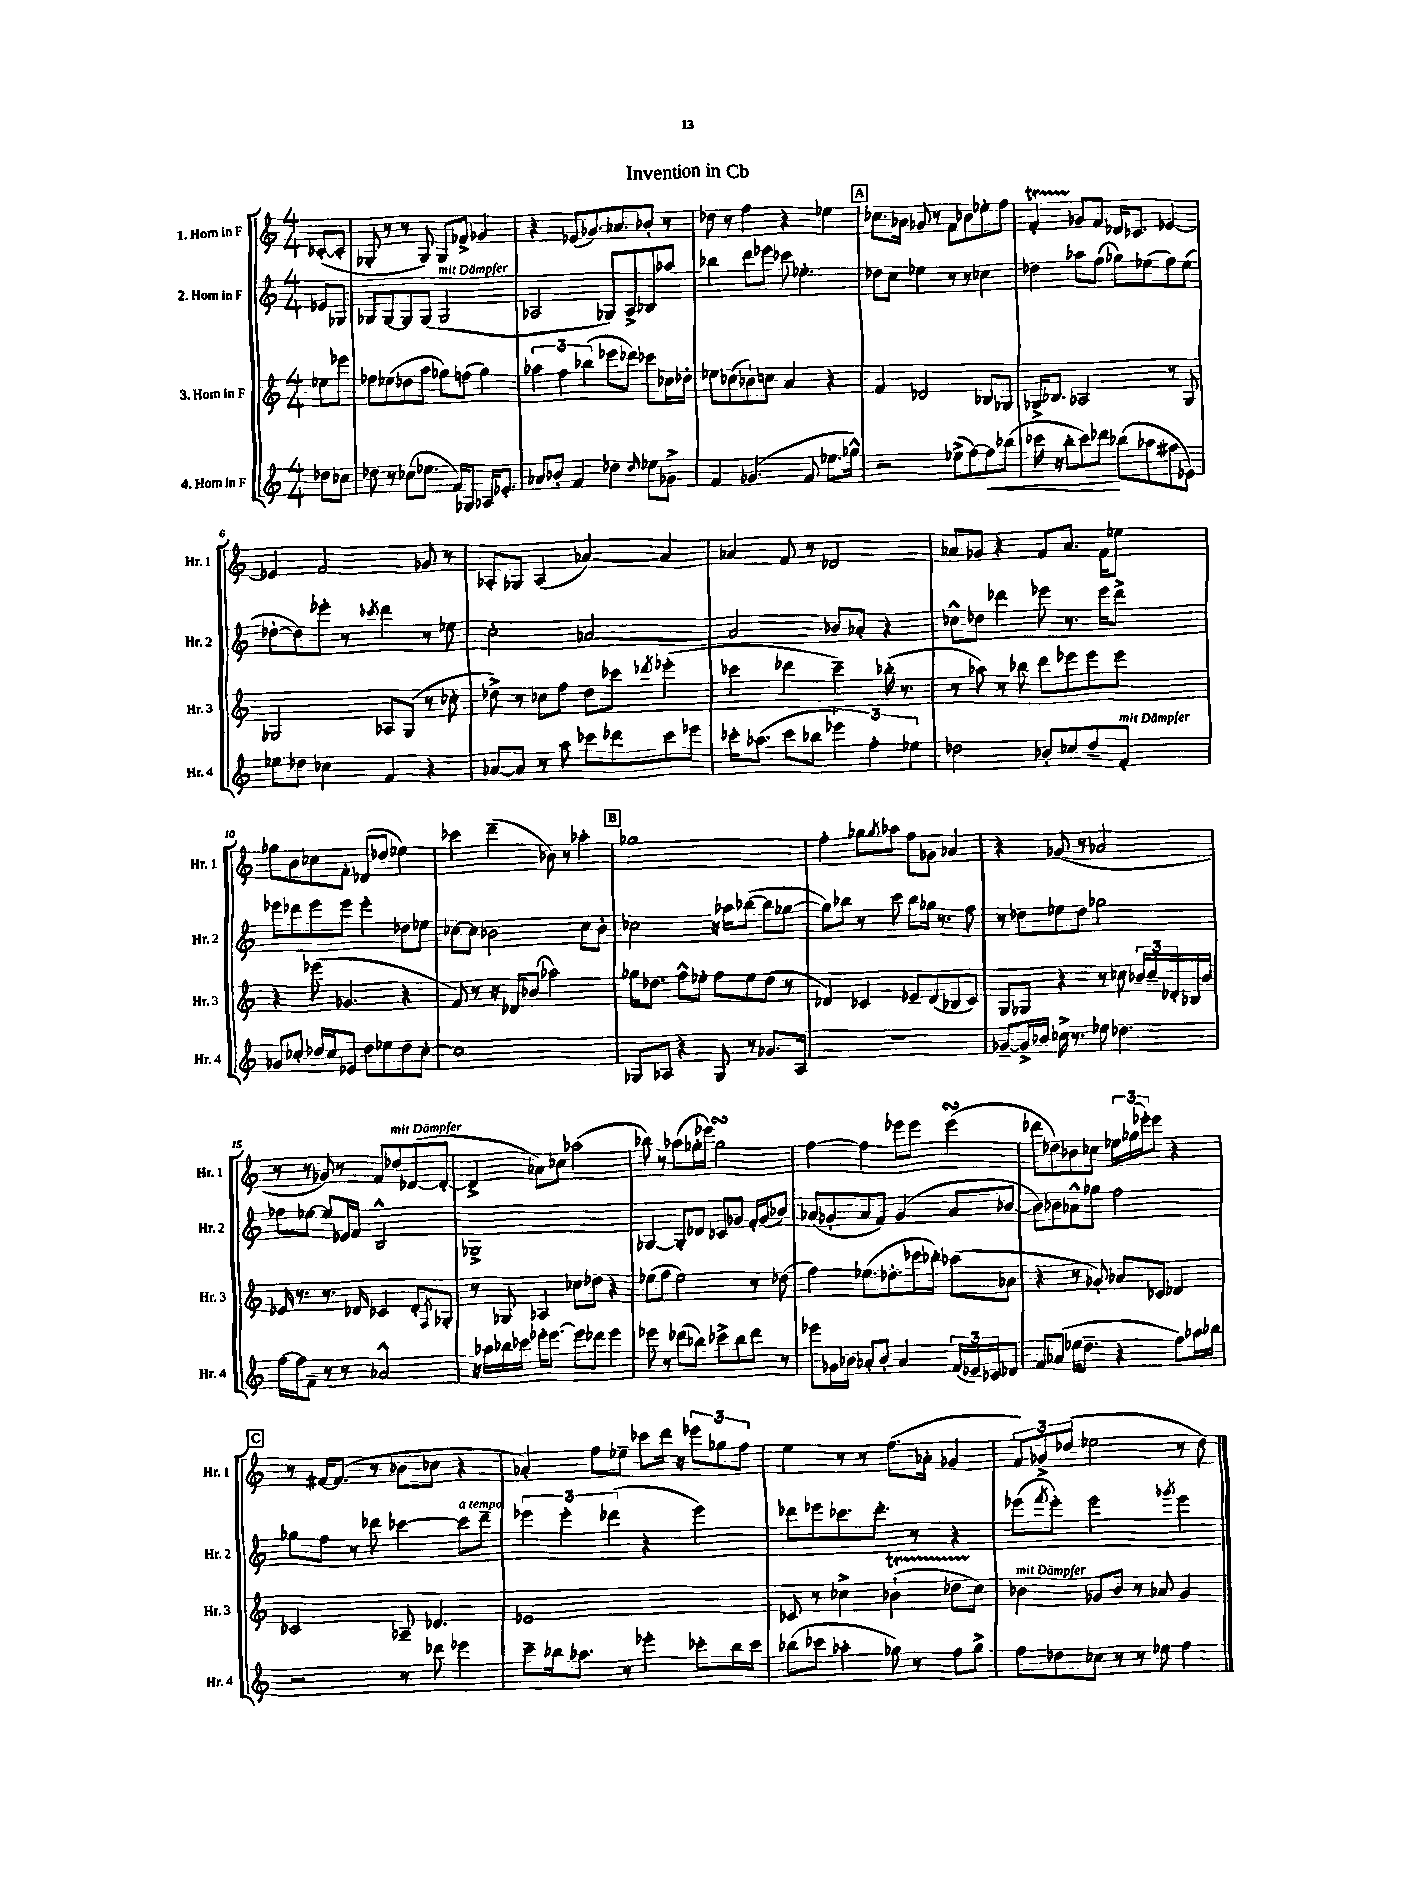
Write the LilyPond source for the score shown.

\header { title = "Invention in Cb" }
<<
\new StaffGroup <<
\new Staff = "s0" \with { instrumentName = "1. Horn in F" shortInstrumentName = "Hr. 1" } {
    \clef treble \key c \major \numericTimeSignature \time 4/4 \partial 4
    ces'8~-.( ces'8-. |
    ges8-. r8 r8 ges8) ges8 fes'8-> ges'4 |
    r4 ees'8( ges'8.) aes'8. bes'8-. r8 |
    des''8 r8 f''4 r4 ees''4 |
    \mark \markup { \box "A" } ces''8. aes'16 ges'8 r8 f'8 bes'8 ees''8-. f''8 |
    f'4-.\startTrillSpan ges'8\stopTrillSpan f'8 des'16 ces'8. ees'4~ |
    ees'4 f'2 ges'8 r8 |
    aes8-. ges8 aes4( aes'4~) aes'4 |
    aes'4 f'8 r8 des'2 |
    aes'8 ges'8 r4 f'8 aes'8. f'16 ees''8 |
    ges''8 b'8 ces''8 f'8-. des'8( des''8 ees''4) |
    ces'''4 d'''4--( bes'8) r8 aes''4-. |
    \mark \markup { \box "B" } ges''1 |
    f''4-. ges''8 \acciaccatura { ges''8 } aes''8 f''8 ges'8 aes'4 |
    r4 ges'8( r8 aes'2 |
    r8 r8 ges'8) r8 f'8 des''8^\markup { \italic "mit Dämpfer" } des'8~( des'8~-. |
    des'4-> aes'8) ces''8 aes''2( |
    bes''8) r8 aes''8( ges''16-. ees'''16) ges''2\turn |
    f''4~ f''4 ees'''8 ees'''8 ees'''4\turn( |
    des'''8 des''8) bes'8 ces''8 \tuplet 3/2 { ees''16 ges''16( ees'''16-.) } ees'''8 r4 |
    \mark \markup { \box "C" } r8 fis'16~ fis'8.( r8 bes'8 ces''8 r4 |
    aes'4-.) f''8 ees''8-- ces'''8 d'''16 r16 \tuplet 3/2 { ees'''8 ges''8 f''8 } |
    e''4 r8 r8 f''8.( aes'16-. ges'4 |
    \tuplet 3/2 { f'8) ges'8-> des''8( } ees''2 r8 des''8) \bar "|." |
}
\new Staff = "s1" \with { instrumentName = "2. Horn in F" shortInstrumentName = "Hr. 2" } {
    \clef treble \key c \major \numericTimeSignature \time 4/4 \partial 4
    ees'8 ges8 |
    ges8 ges8~ ges8 ges8( ges2^\markup { \italic "mit Dämpfer" } |
    aes2 ges8) aes8-> bes8 aes''8 |
    bes''4 d'''8 ees'''8 ces'''8 ees''4.-. |
    \mark \markup { \box "A" } des''8 c''8 ees''4 r8 r8 ces''4 |
    des''4 aes''8 f''8( ges''8) ees''8( f''8) ees''8( |
    des''8~-. des''8) ees'''8-. r8 \acciaccatura { ces'''8 } d'''4 r8 ees''8 |
    c''2-. aes'2~ |
    aes'2 bes'8 aes'8-. r4 |
    ces''8-^ des''8 des'''4 ees'''8 r8. ees'''16 des'''8-> |
    ees'''8 des'''8 ees'''8 ees'''8 ees'''4-. des''8 ees''8 |
    ces''8~ ces''8 bes'2 ces''8 bes'8-. |
    \mark \markup { \box "B" } ces''2 r16 aes''16 bes''8~( bes''8 ges''8~ |
    ges''8) bes''8 r8 c'''8 bes''8 ges''16 r8. f''8 |
    r8 des''8 ees''8 des''8 ges''2 |
    fes''8 ees''8~ ees''8 ees'16 f'16 b2-^ |
    ges1-> |
    ges4~ ges8-. des'8 ces'8 ges'8 f'16-. ges'16( bes'8) |
    aes'8( ges'8-. aes'8 f'8) ges'4( aes'8 bes'8~ |
    bes'8) bes'8 aes'8-^ ges''8 f''2 |
    \mark \markup { \box "C" } ges''8 f''8 r8 des'''8 ces'''4~ ces'''8^\markup { \italic "a tempo" } des'''8-- |
    \tuplet 3/2 { ees'''4 ees'''4-. des'''4( } r4 ees'''4) |
    des'''8 ees'''8 ces'''8. des'''8.-. r8 r4 |
    ees'''8( \acciaccatura { f'''8 } ees'''8-.) ees'''2 \acciaccatura { ges'''8 } ees'''4 \bar "|." |
}
\new Staff = "s2" \with { instrumentName = "3. Horn in F" shortInstrumentName = "Hr. 3" } {
    \clef treble \key c \major \numericTimeSignature \time 4/4 \partial 4
    ees''8 ees'''8 |
    fes''8 ees''8( des''8 a''8 ges''8) f''8( ges''4) |
    \tuplet 3/2 { aes''4 f''4 bes''4( } ees'''8 des'''8) ces'''8 ces''16 des''16-. |
    ees''8 ces''8( bes'8-!) c''8 a'4 r4 |
    \mark \markup { \box "A" } f'4 des'2 bes8 ges8 |
    ges16-> bes8. aes2 r8 ges8 |
    ges2 aes8 ges8( r8 ces''8-. |
    des''8->) r8 ces''8 f''8 des''8 ces'''8 \acciaccatura { des'''8 } ees'''4-.( |
    ces'''4 des'''4 ces'''4--) bes''16-.( r8. |
    r8 aes''8) r8 bes''8 d'''8 ees'''8 ees'''8 ees'''8 |
    r4 ees'''8( ges'4. r4 |
    f'8) r8 r16 des'16 bes'8( aes''2) |
    \mark \markup { \box "B" } ges''16 des''8. f''8-^ ees''8-. f''8 ees''8 des''8( r8 |
    des'4) ces'4 ees'8-- des'8( bes8 ces'8) |
    g8 ges8 r4 r8 ces''8 \tuplet 3/2 { bes'16 ces''16-- des'16-. } bes16 bes'16 |
    ees'16 r8. r8. des'16 ces'4 des'8-. \acciaccatura { f8 } ges8-. |
    r8 ges8 aes4 ces''8 des''8 r4 |
    ees''8( f''8 ees''2) r8 des''8( |
    f''4) ees''8.( des''8.-. ces'''16 bes''16-.) aes''8( aes'8 |
    r4 r8 ges'8-.) aes'8 ces'8 des'4 |
    \mark \markup { \box "C" } ces'2 aes8-- des'4. |
    ees'1 |
    ces'8 r8 ces''4-> bes'4-!\startTrillSpan( des''8 ces''8\stopTrillSpan) |
    bes'4^\markup { \italic "mit Dämpfer" } ges'8 bes'8 r8 aes'8 ges'4 \bar "|." |
}
\new Staff = "s3" \with { instrumentName = "4. Horn in F" shortInstrumentName = "Hr. 4" } {
    \clef treble \key c \major \numericTimeSignature \time 4/4 \partial 4
    des''8 ces''8 |
    des''8 r8 ces''8( ees''8. f'16) ges8 aes16 ees'8.-. |
    aes'8 bes'8-. f'4 des''4 \grace { des''16 } ees''8 ges'8-> |
    f'4 ges'4.( f'8 ees''8. ges''16-^) |
    \mark \markup { \box "A" } r2 ees''8->( f''8~) f''8\< bes''8( |
    ces'''16 r16 b''8-. ces'''8) des'''8\! bes''8( aes''8 fis''8 ees'8) |
    ees''8 des''8 ces''4 f'4 r4 |
    aes'8~ aes'8 r8 a''8 ces'''8 des'''8 ces'''8 ees'''8 |
    ces'''16-. aes''8.( ces'''8 bes''8 \tuplet 3/2 { ees'''4) f''4-. ees''4 } |
    des''2 bes'8-. ces''8 des''8-- f'8-.^\markup { \italic "mit Dämpfer" } |
    ges'8 ces''8-. des''16 ces''16 ees'8 des''8 ees''8 des''8 ces''8~-. |
    ces''1 |
    \mark \markup { \box "B" } ges8 aes8 r4 ges8 r8 ges'8. aes16 |
    r1 |
    ges'8~-- ges'16-> bes'16 ces''16-> r8. ees''8 des''4. |
    f''16~ f''16 f'8-- r8 r8 aes'2-^ |
    r16 aes''16 bes''16 ces'''16 ees'''16-. ees'''8.~ ees'''8 des'''8 ees'''4 |
    ees'''8 r8 des'''8( bes''8) ces'''8-> bes''8 des'''8 r8 |
    ees'''8 ges'16 bes'16 aes'8-. bes'8-. aes'4 \tuplet 3/2 { f'16( ees'16--) ces'16 } des'8 |
    f'8 aes'8( ees''16 d''8.-- r4 f''8) aes''16 bes''16 |
    \mark \markup { \box "C" } r2 r8 des'''8 ees'''4 |
    c'''8-- bes''16 aes''8. r8 ees'''4-. ces'''8-. bes''16 ces'''16 |
    bes''8( ces'''8 aes''4-. ges''8) r8 f''8 ges''8-> |
    f''8 des''8 ces''8 r8 r8 ees''8 f''4 \bar "|." |
}
>>
>>
